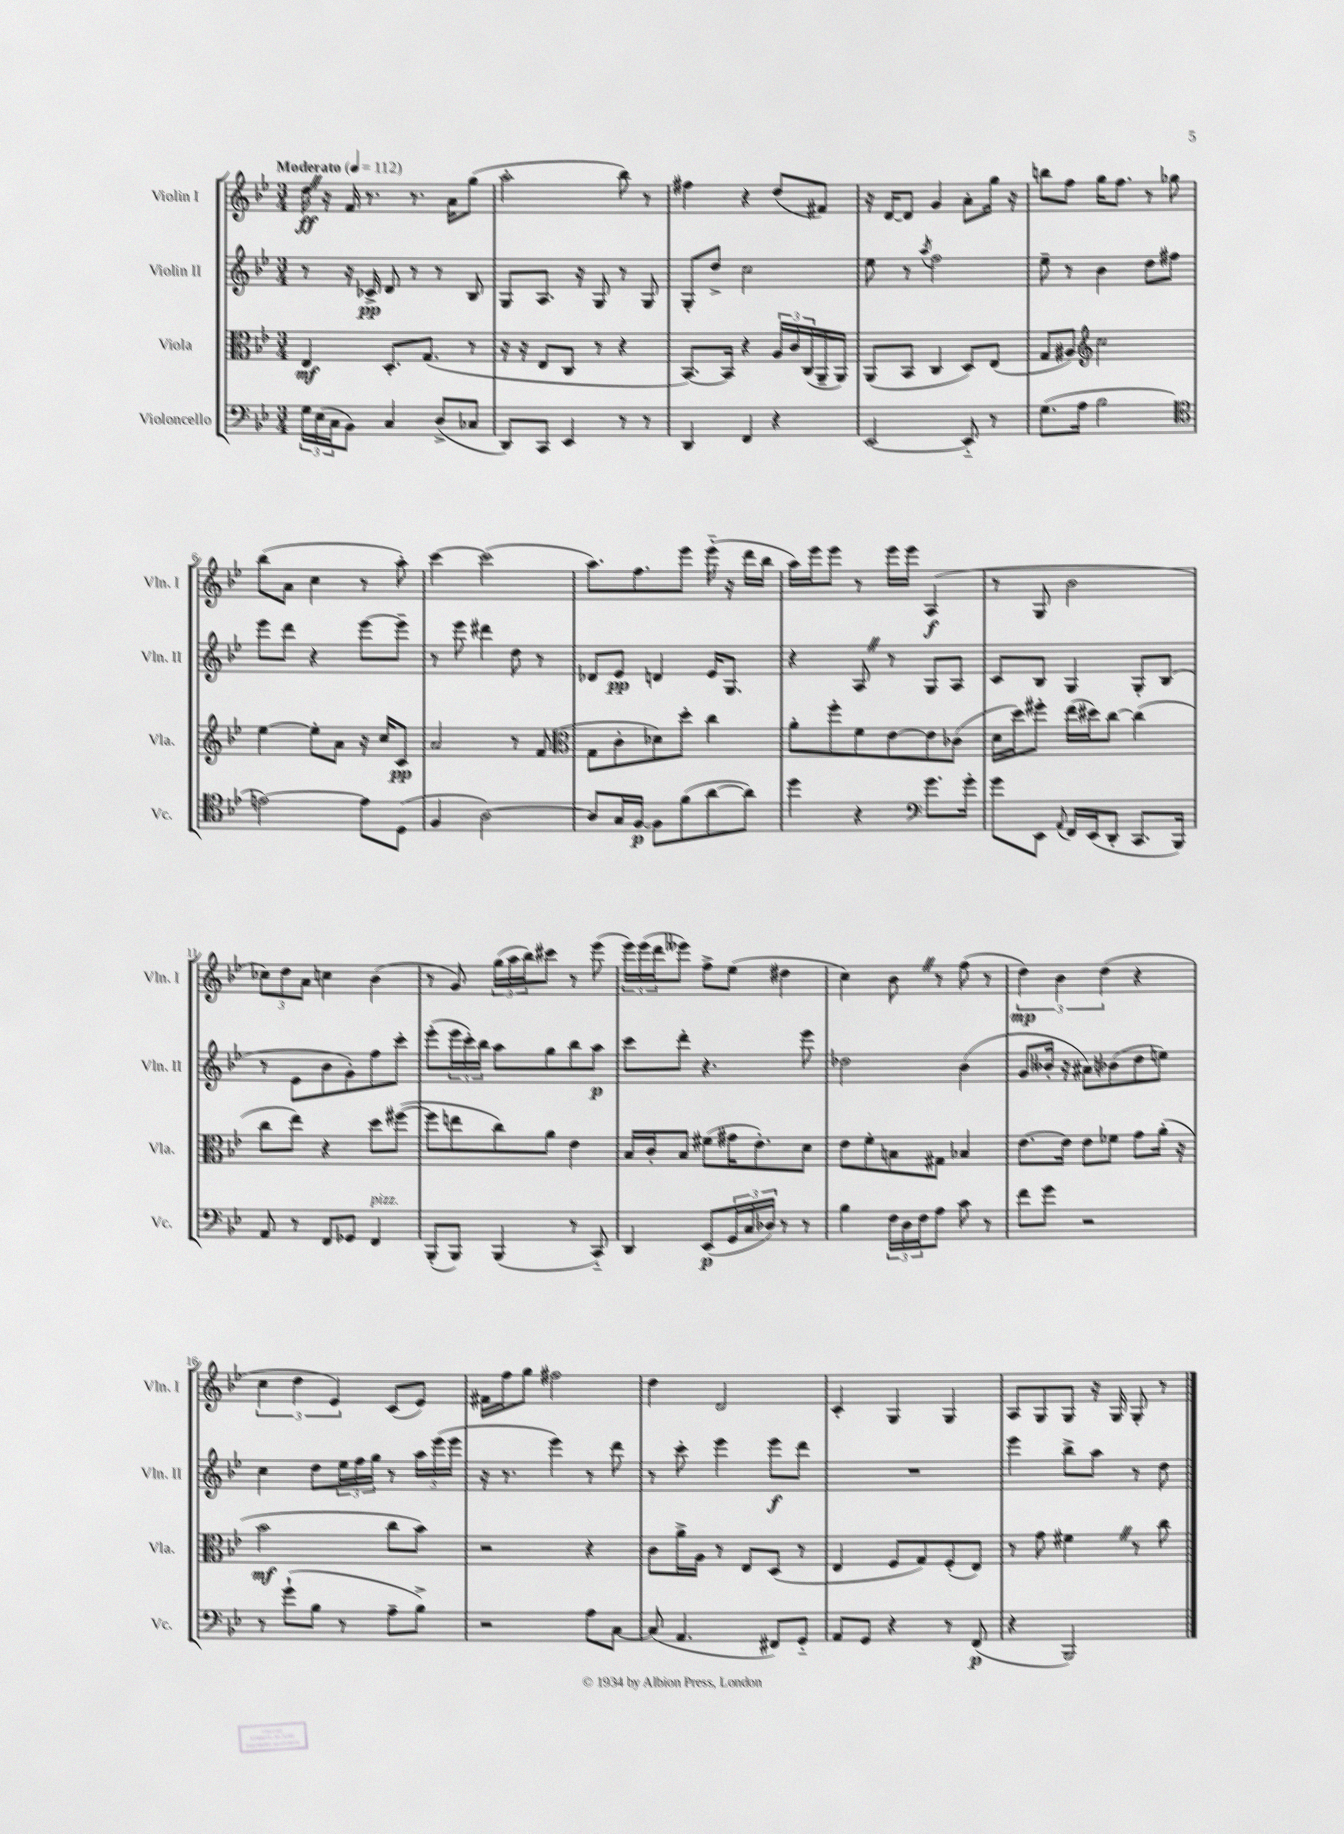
<<
\new StaffGroup <<
\new Staff = "s0" \with { instrumentName = "Violin I" shortInstrumentName = "Vln. I" } {
    \clef treble \key bes \major \numericTimeSignature \time 3/4 \tempo "Moderato" 4 = 112
    d''16\ff \once \override BreathingSign.text = \markup { \musicglyph "scripts.caesura.straight" } \breathe r16 f'16 r8. r8. a'16 g''8( |
    a''2-. bes''8) r8 |
    fis''4 r4 d''8( fis'8) |
    r16 d'16~ d'8 g'4 a'8-. g''16 r16 |
    b''8 f''8 g''16 f''8. r8 ges''8 |
    bes''8( a'8 c''4 r8 a''8-.) |
    c'''4~ c'''2( |
    a''8.) f''8. ees'''8 ees'''16-_( r16 d'''16 bes''16 |
    a''16) ees'''16 ees'''8 r8 ees'''16 ees'''16 a4\f( |
    r8 g8 bes'2 |
    \tuplet 3/2 { ces''8) d''8 a'8 } c''4 bes'4( |
    r8 g'8) \tuplet 3/2 { g''16( a''16 bes''16) } cis'''8 r8 ees'''8( |
    \tuplet 3/2 { ees'''16) ees'''16( d'''16 } eeses'''8) f''8-> ees''8( dis''4 |
    c''4) bes'8 \once \override BreathingSign.text = \markup { \musicglyph "scripts.caesura.straight" } \breathe r8 f''8( r8 |
    \tuplet 3/2 { d''4\mp) bes'4 d''4( } r4 |
    \tuplet 3/2 { c''4 d''4 ees'4) } c'8( ees'8) |
    fis'16 f''16 g''8 fis''2 |
    d''4 d'2 |
    c'4-. g4 g4 |
    a8 g8 g8 r16 g16 g8-. r8 \bar "|." |
}
\new Staff = "s1" \with { instrumentName = "Violin II" shortInstrumentName = "Vln. II" } {
    \clef treble \key bes \major \numericTimeSignature \time 3/4
    r8 r16 ces'16->\pp d'8 r8 r8 bes8 |
    g8 a8. r16 g8 r8 g8 |
    g8-. d''8-> c''2 |
    ees''8 r8 \acciaccatura { a''8 } f''2 |
    ees''8-- r8 bes'4 d''8 fis''8 |
    ees'''8 d'''8 r4 ees'''8~ ees'''8-- |
    r8 ees'''8 dis'''4 d''8 r8 |
    des'8 ees'8\pp d'4 ees'16 g8. |
    r4 a8 \once \override BreathingSign.text = \markup { \musicglyph "scripts.caesura.straight" } \breathe r8 g8 a8 |
    c'8 bes8 g4 g8-. bes8( |
    r8 ees'8 bes'8 g'8-.) f''8 c'''8-. |
    ees'''8-.( \tuplet 3/2 { ees'''16 c'''16-.) bes''16 } a''8 g''8 bes''8 a''8\p |
    c'''8 d'''8-. r4. ees'''8 |
    des''2 bes'4( |
    g'8 beses'16-. r16 ais'8) bes'8( d''8 e''8) |
    c''4 d''8 \tuplet 3/2 { ees''16 f''16 g''16 } r8 \tuplet 3/2 { a''16 ees'''16( ees'''16 } |
    r16 r8. ees'''4) r8 d'''8 |
    r8 c'''8-. ees'''4 ees'''8\f d'''8 |
    R2. |
    ees'''4 bes''8-> a''8 r8 d''8 \bar "|." |
}
\new Staff = "s2" \with { instrumentName = "Viola" shortInstrumentName = "Vla." } {
    \clef alto \key bes \major \numericTimeSignature \time 3/4
    ees4\mf d8.-. g8.( r8 |
    r16 r16 ees8 c8 r8 r4 |
    bes,8.~) bes,16 r4 \tuplet 3/2 { a16 c'16 c16( } a,16-- a,16) |
    a,8( bes,8 c4 d8) ees8( |
    g8 ais8) \clef treble c''2 |
    ees''4~ ees''8-. a'8 r16 c''16 c'8\pp |
    a'2 r8 f'8( |
    \clef alto g8 c'8-. des'8) d''8-. c''4 |
    a'8-. f''8-. f'8 ees'8~ ees'8 ces'8( |
    d'16 d''16) fis''8-. ees''16( dis''16) c''8~ c''4( |
    c''8 ees''8) r4 d''8 fis''8~( |
    fis''8 e''8 c''8) a'8 ees'4 |
    bes16 c'16-. bes8 fis'8( gis'16 ees'8.-.) d'8 |
    ees'8 f'8-. b8 gis8 bes4 |
    ees'8.~ ees'16 ees'8 fes'8 g'8 a'16-.( r16 |
    bes'2\mf c''8 bes'8) |
    r2 r4 |
    c'8 a'16-> a16 r8 ees8 d8( r8 |
    ees4 f8 g8) f8-.( ees8) |
    r8 g'8 fis'4 \once \override BreathingSign.text = \markup { \musicglyph "scripts.caesura.straight" } \breathe r8 c''8 \bar "|." |
}
\new Staff = "s3" \with { instrumentName = "Violoncello" shortInstrumentName = "Vc." } {
    \clef bass \key bes \major \numericTimeSignature \time 3/4
    \tuplet 3/2 { g16 ees16( c16 } bes,8) c4 d8->( ces8 |
    d,8) c,8 ees,4 r8 r8 |
    d,4 f,4 r4 |
    ees,2~ ees,8-_ r8 |
    g8.( a16 bes2 |
    \clef tenor e'2~) e'8 d8( |
    f4 a2~) |
    a8 g16 f16~\p f8 f'8( a'8~ a'8) |
    d''4 r4 \clef bass g'8. g'16-. |
    g'8 ees,8 \appoggiatura { a,8 } f,16 ees,16( d,8-. c,8. bes,,16) |
    a,8 r8 f,8 ges,8 f,4^\markup { \italic "pizz." } |
    bes,,8-.( bes,,8) bes,,4( r8 c,8-_) |
    d,4 ees,8\p( \tuplet 3/2 { g,16 c16 des16) } r8 r8 |
    bes4 \tuplet 3/2 { f16 d16 f16 } a8 c'8 r8 |
    f'8 g'8 r2 |
    r8 g'8-!( bes8 r8 a8-- bes8->) |
    r2 a8 c8~ |
    c8( a,4. fis,8) g,8-_ |
    a,8 g,8 r4 r8 f,8\p( |
    r4 bes,,2) \bar "|." |
}
>>
>>
